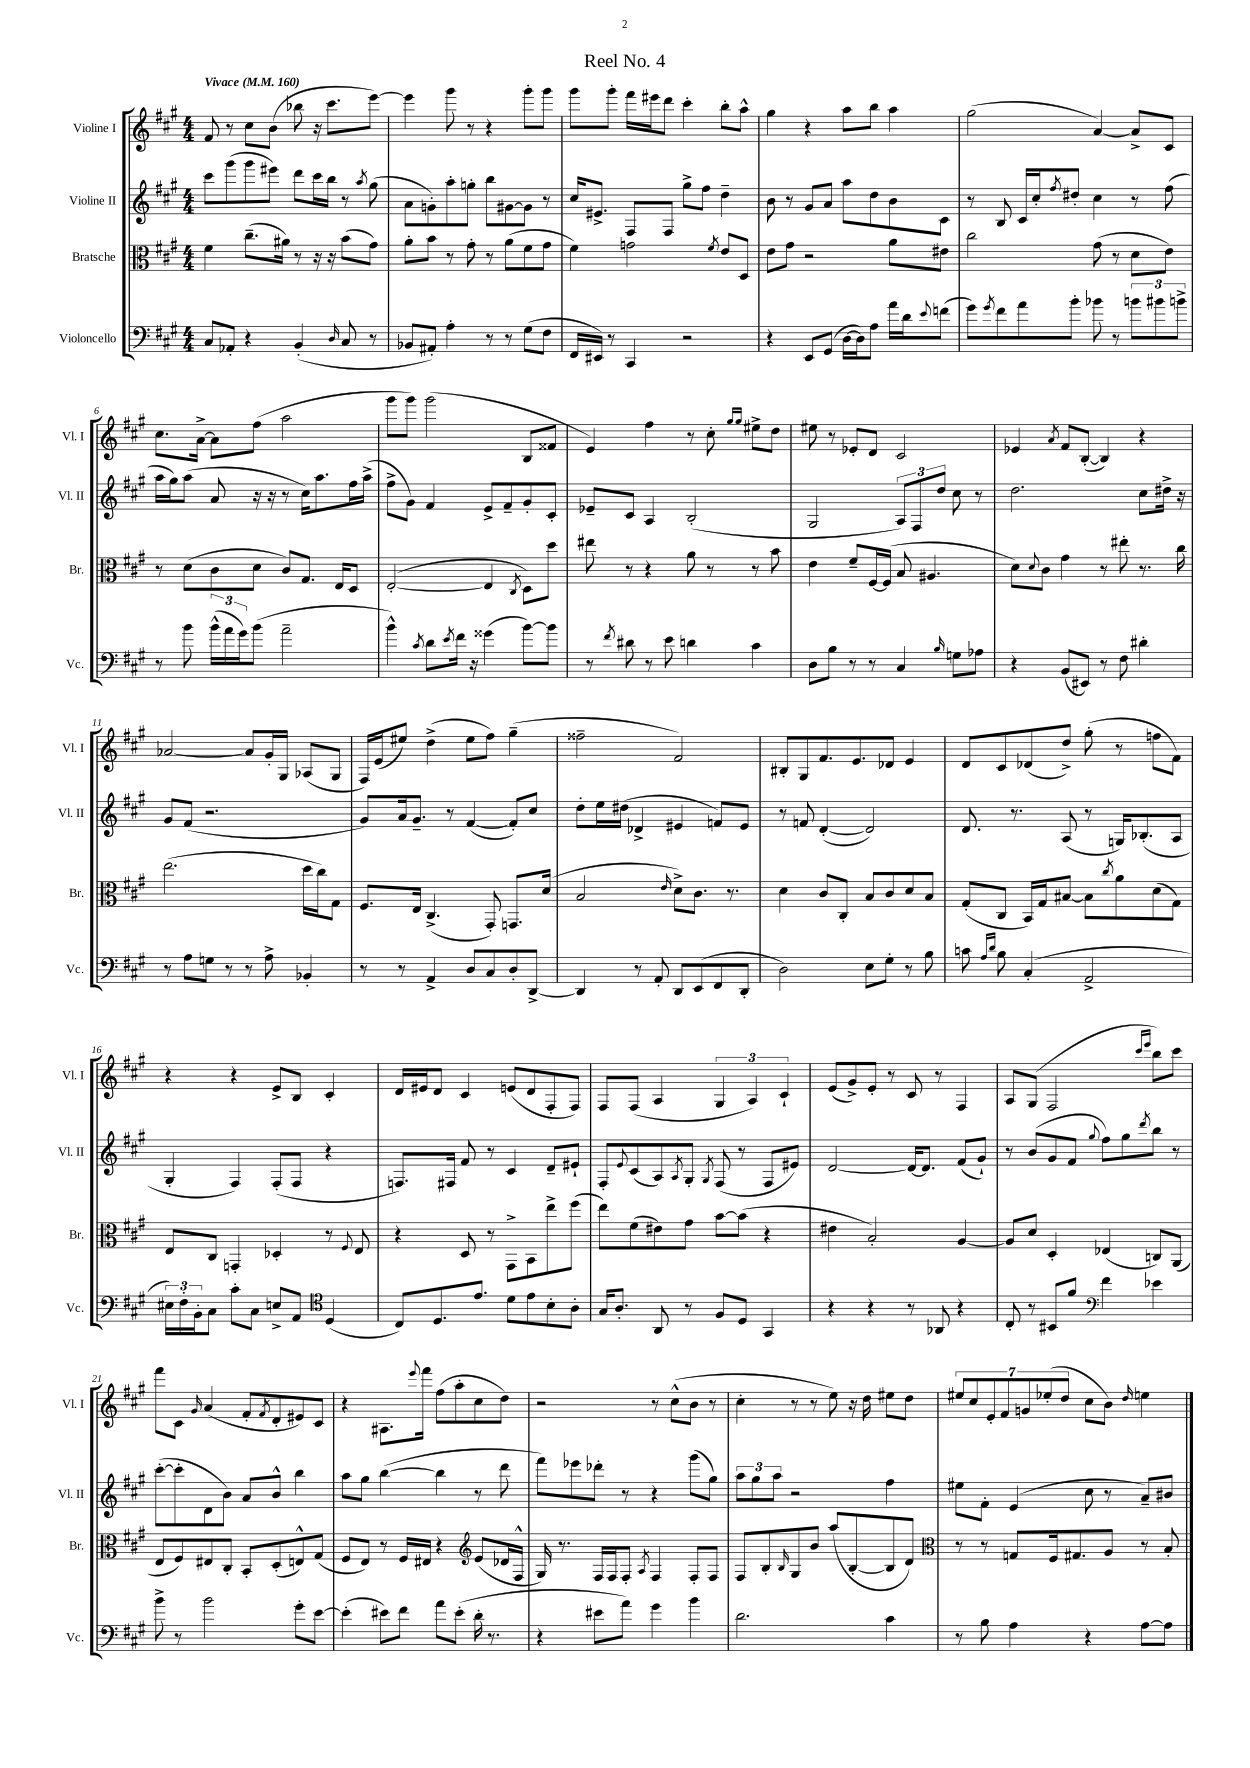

**kern	**kern	**kern	**kern
*staff4	*staff3	*staff2	*staff1
*clefF4	*clefC3	*clefG2	*clefG2
*k[f#c#g#]	*k[f#c#g#]	*k[f#c#g#]	*k[f#c#g#]
*M4/4	*M4/4	*M4/4	*M4/4
*MM160	*MM160	*MM160	*MM160
8C#	4f#	8ccc#	8f#
8AA-'	.	(8ggg#	8r
4r	(8.cc#~	8ggg#	8cc#
.	.	8eee#)	(8b
.	16a#)	.	.
(4BB'	8r	8ddd	8bb-
.	16r	16ccc#	16r
.	16r	16bb	8.ccc#
16qqD	.	.	.
8C#	(8b	8r	.
.	.	8qaa	.
8r	8g#)	(8gg#	[8eee)
=	=	=	=
8BB-	8a'	8a	4eee]
8AA#')	8b	8g')	.
4A'	8r	8aa'	8ggg#
.	8g#'	8gg'	8r
8r	8r	8bb	4r
8r	(8a	[8g#	.
(8G#	8f#	8g#]	8ggg#'
8F#	8g#	8r	8ggg#
=	=	=	=
16FF#	4f#)	16cc#	8ggg#
16EE#)	.	8.e#^	.
8r	.	.	8ggg#'
4CC#	2g	8F#	16fff#
.	.	.	16eee#
.	.	8F#	8ddd
2r	.	8gg#^	4ccc#'
.	.	8ff#	.
.	8qf#	.	.
.	8e	4dd~	8bb'
.	8D	.	8aa^^
=	=	=	=
4r	8e	8b	4gg#
.	8g#	8r	.
8EE	2r	8g#	4r
(8GG#	.	8a	.
[16D	.	8aa	8aa
16D])	.	.	.
8A	.	8dd	8bb
16a	8a	8b	4aa
16d	.	.	.
8qqe	.	.	.
(8f	8e#	8c#	.
=	=	=	=
8g#)	2cc#	8r	(2gg#
8qg#	.	.	.
8f#	.	8B	.
8a	.	16c#	.
.	.	16cc#'	.
.	.	8qff#	.
8b'	.	8dd#'	.
8b-	(8g#	4cc#	[4a)
8r	8r	.	.
12b	8d	8r	8a^]
12b#	.	.	.
.	8e)	(8ff#	8c#
12b^	.	.	.
=	=	=	=
8r	8r	16aa	8.cc#
.	.	16gg#)	.
8b	(8d	(8aa	.
.	.	.	[16a^
(24b^^	8c#	8a	8a]
24a	.	.	.
24g#)	.	.	.
(8b	8d	16r	(8ff#
.	.	16r	.
2a~	8c#)	8r	2aa
.	8.G#	16cc#)	.
.	.	8.aa	.
.	16E	.	.
.	8D	16ff#	.
.	.	(16aa^	.
=	=	=	=
4b^^)	([2E'	8ff#^	8ggg#
.	.	8g#)	8ggg#)
8qc#	.	.	.
8d	.	4f#	(2ggg#
8qe	.	.	.
16f#	.	.	.
16r	.	.	.
(4g##	4E]	8e^	.
.	.	8f#~	.
.	8qC#	.	.
[8b)	8D)	8g#'	8B
8b]	8dd	8c#'	8f##
=	=	=	=
8r	8ee#	8e-~	4e)
8qf#	.	.	.
8d#	8r	8c#	.
8r	4r	4A	4ff#
8e	.	.	.
4d	8a	(2B'	8r
.	8r	.	8cc#'
.	.	.	16qqgg#
.	.	.	16qqgg#
4c#	8r	.	8ee#^
.	8b	.	8dd
=	=	=	=
8D	4e	2G#	8ee#
8B	.	.	8r
8r	8f#~	.	8e-'
8r	[16F#	.	8d
.	(16F#]	.	.
4C#	8B	12A)	2c#
.	.	12F#	.
.	4.A#	.	.
.	.	12dd	.
16qqB	.	.	.
8G	.	8cc#	.
8A-	.	8r	.
=	=	=	=
4r	8d)	2.dd	4e-
.	8qqd	.	.
.	8c#	.	.
.	.	.	8qa
(8BB	4g#	.	8f#
8EE#)	.	.	([8B'
8r	8r	.	4B])
8F#	8ee#'	.	.
4d#'	8.r	8cc#	4r
.	.	16dd#^	.
.	16cc#	16r	.
=	=	=	=
8r	(2.ee	8g#	[2a-
8A	.	(8f#	.
8G	.	2.r	.
8r	.	.	.
8r	.	.	8a-]
8A^	.	.	16g#'
.	.	.	16G#
4BB-'	16dd	.	(8A-
.	16cc#)	.	.
.	8G#	.	8G#
=	=	=	=
8r	8.F#	8g#)	16F#)
.	.	.	(16e
8r	.	16a	8ee#)
.	16E	8.g#~	.
4AA^	(4.C#^	.	(4dd^
.	.	8r	.
8D	.	([4f#	8ee#
8C#	8GG#')	.	8ff#)
8D'	8.GG	8f#'])	(4gg#~
[8DD^	.	8cc#	.
.	(16d	.	.
=	=	=	=
4DD]	2B	8dd'	2ff##~
.	.	16ee	.
.	.	(16dd#	.
8r	.	4d-^	.
8AA'	.	.	.
.	16qqe	.	.
8DD	8d^)	4e#	2f#)
(8EE	8.c#	.	.
8FF#	.	8f)	.
.	8.r	.	.
8DD'	.	8e#	.
=	=	=	=
2D)	4d	8r	8B#'
.	.	8f	8G#
.	8c#	([4d'	8.f#
.	8C#'	.	.
.	.	.	8.e
8E	8B	2d])	.
8G#'	8c#	.	8d-
8r	8d	.	4e
8B	8B	.	.
=	=	=	=
8c	(8G#'	8.d	8d
16qqA	.	.	.
16qqd	.	.	.
8B	8C#	.	8c#
.	.	8.r	.
(4C#'	16BB)	.	(8d-
.	16G#	.	.
.	[8B#	(8A	8dd^)
2AA^	8B#]	8r	(8gg#'
.	8qcc#	.	.
.	8a	16G)	8r
.	.	(8.B-'	.
.	(8d	.	8ff
.	8G#)	8A	8f#)
=	=	=	=
24E#)	8E	4G#'	4r
24F#'	.	.	.
24BB'	.	.	.
8C#	8C#	.	.
8c#'	4GG'	4F#)	4r
8C#	.	.	.
8E^	4D-'	(8F#'	8e^
8AA	.	8F#	8B
*clefC4	*	*	*
(4D	8r	4r	4c#'
.	8qqF#	.	.
.	8E	.	.
=	=	=	=
8C#)	4r	8.F)	16d
.	.	.	16e#
8.D	.	.	8d
.	.	16F#	.
.	8D	8f#	4c#
8.e	.	.	.
.	8r	8r	.
8d	8GG#^	4c#	(8e
8e	8BB	.	8d
8B'	8ee^	8d~	8F#'
8A'	(8ff#	8e#`	8F#)
=	=	=	=
16G#	8ee)	8F#'	8F#
8.A'	.	.	.
.	.	8qqe	.
.	(8f#	(8c#	(8F#
8AA	8e#)	8A)	4A
.	.	8qA	.
8r	8g#	8G#'	.
.	.	8qG#	.
8F#	[8b	(8F#	6G#
8D	(8b]	8r	.
.	.	.	6A)
4GG#	4r	8F#	.
.	.	.	6c#`
.	.	8e#)	.
=	=	=	=
4r	4e#	[2d	(8e
.	.	.	8g#^)
4r	2B')	.	8e'
.	.	.	8r
8r	.	16d_	8c#
.	.	8.d]	.
8AA-	.	.	8r
4r	[4A	(8f#	4F#
.	.	8g#`)	.
=	=	=	=
8C#'	8A]	8r	8A
8r	8d	(8b	(8G#
8BB#	4D'	8g#	2F#
8f#	.	8f#	.
*clefF4	*	*	*
.	.	8qqgg#	.
4f#	(4E-	8ff#)	.
.	.	8gg#	.
.	.	.	16qqccc#
.	.	8qddd	16qqeee
4e-	8C)	8bb	8bb)
.	(8AA	8r	8ccc#
=	=	=	=
8b^	8E	([8ccc#'	8fff#
8r	8F#)	8ccc#']	8c#
.	.	.	16qqg#
2b	8E#	8d	(4a
.	8C#'	8b)	.
.	8BB'	8a	8f#'
.	.	.	8qf#
.	(8D'	8b^^	8d'
8g#'	8E^^)	4bb	8e#)
[8e	(8G#	.	8c#
=	=	=	=
(4e']	8F#	8aa	4r
.	8E)	8gg#	.
8e#)	8r	([4bb	8.A#
8f#	16F#	.	.
.	.	.	8qqeee
.	16E#	.	16fff#
8a	4r	4bb]	(8ff#
(8e#'	.	.	8aa'
*	*clefG2	*	*
16d'	(8e	8r	8cc#
8.r	.	.	.
.	16d-	8ddd	8dd)
.	16F#^^	.	.
=	=	=	=
4r	16G#)	8fff#)	2r
.	8.r	.	.
.	.	8eee-	.
8e#	16F#	8ddd-'	.
.	16F#	.	.
8a)	8F#'	8r	.
.	8qA	.	.
4g#	4F#	4r	8r
.	.	.	(8cc#^^
4b	8F#'	(8ggg#	8b
.	8F#	8gg#)	8r
=	=	=	=
2.d	8F#	12aa	4cc#'
.	.	12gg#	.
.	8B'	.	.
.	.	12aa	.
.	16qqB	.	.
.	8G#	2r	8r
.	8b	.	8r
.	(8aa	.	8ee)
.	[8B'	.	16r
.	.	.	16dd
4c#	8B]	4ff#	8ee#
.	8d)	.	8dd
=	=	=	=
*	*clefC3	*	*
8r	8r	8ee#	14ee#
.	.	.	14cc#
8B	8r	8f#'	.
.	.	.	14e'
.	.	.	14f#
4A	8G	(4e	.
.	.	.	14g
.	.	.	(14ee-'
.	16F#	.	.
.	.	.	14dd
.	8.G#	.	.
4r	.	8cc#	8cc#
.	8A	8r	8b)
.	.	.	16qqdd
[8A	8r	8a~)	4ee
8A]	8B'	8b#	.
==	==	==	==
*-	*-	*-	*-
